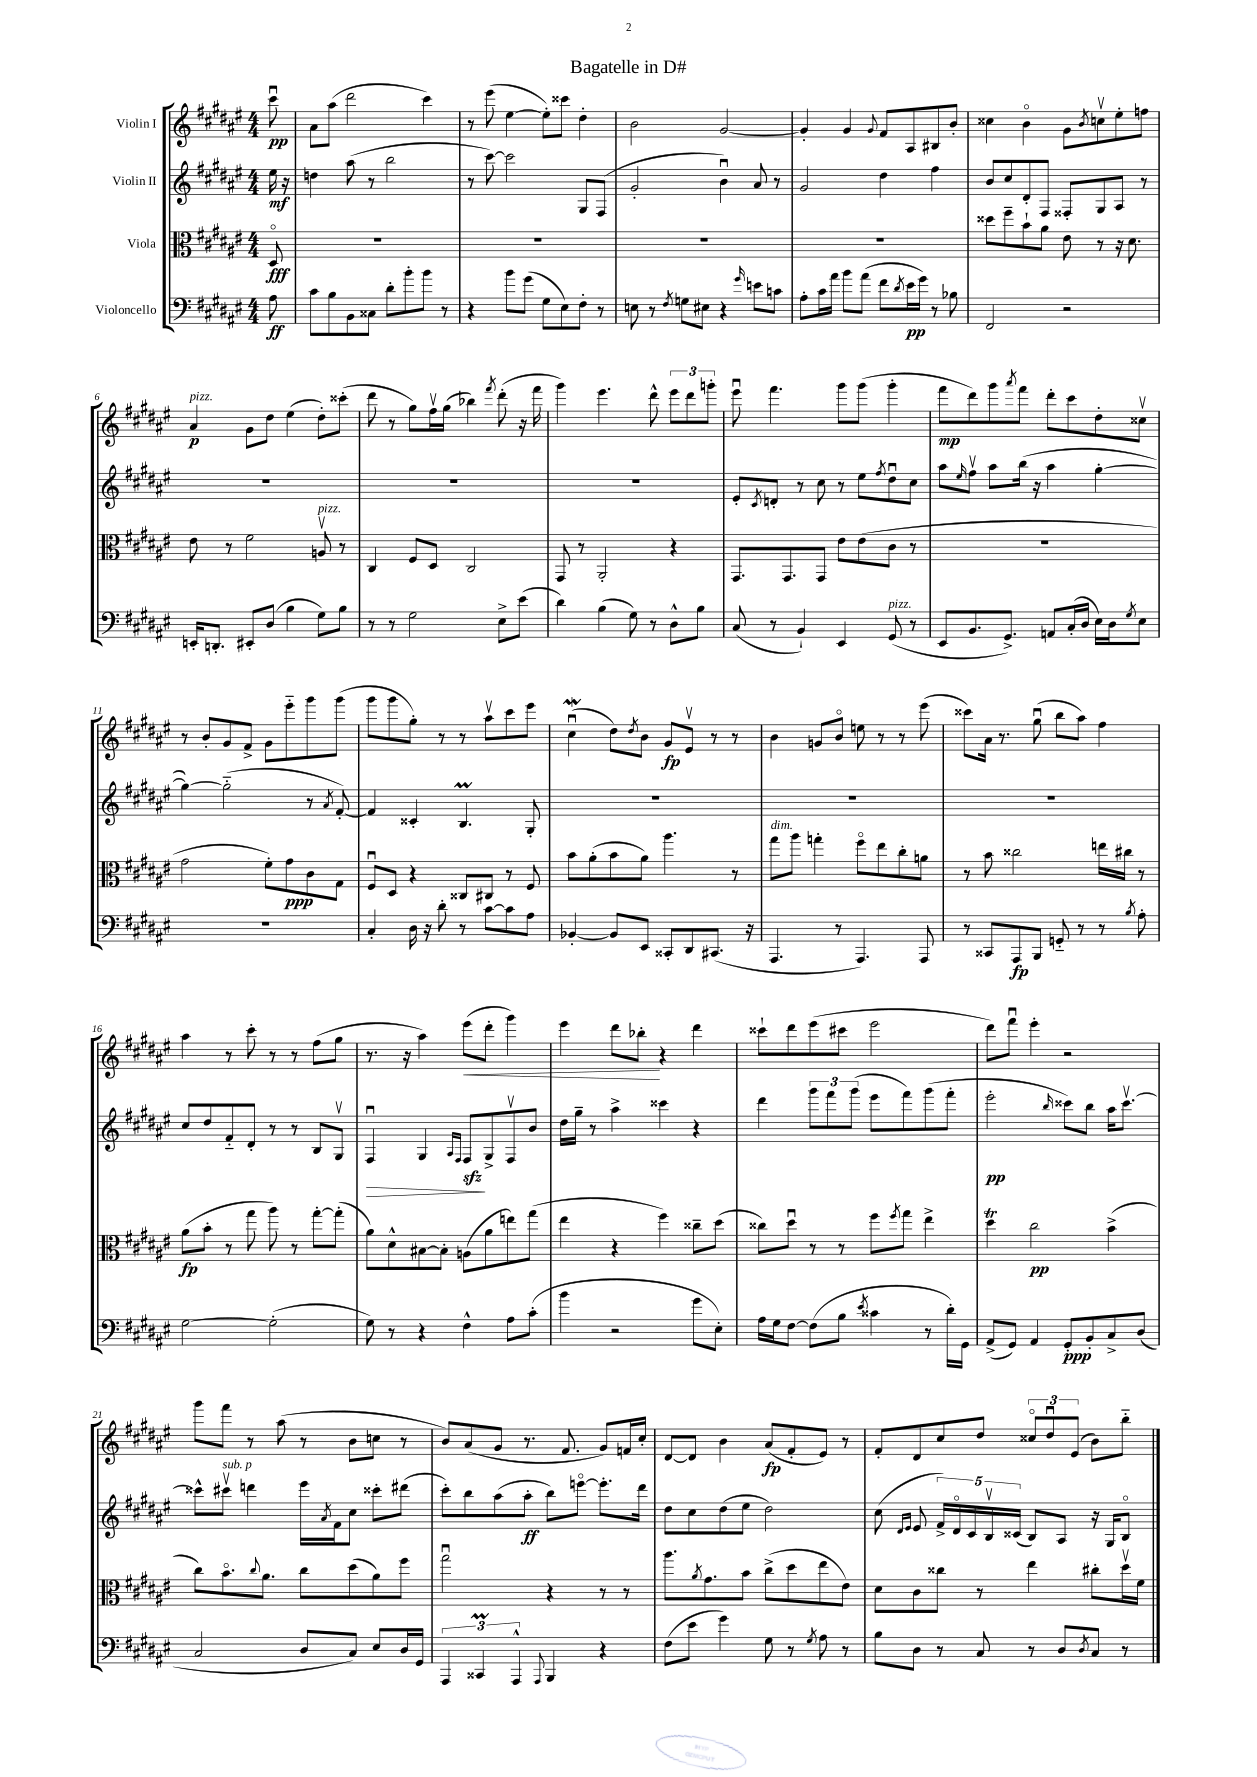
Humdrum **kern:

**kern	**kern	**kern	**kern
*staff4	*staff3	*staff2	*staff1
*clefF4	*clefC3	*clefG2	*clefG2
*k[f#c#g#d#a#e#]	*k[f#c#g#d#a#e#]	*k[f#c#g#d#a#e#]	*k[f#c#g#d#a#e#]
*M4/4	*M4/4	*M4/4	*M4/4
8A#	8D#o	16ee#	8ccc#u
.	.	16r	.
=	=	=	=
8c#	1r	4dd	8a#
8B	.	.	(8aa#
8BB	.	(8aa#	2ddd#
8C##	.	8r	.
8d#'	.	2bb	.
8b'	.	.	.
8b	.	.	4ccc#)
8r	.	.	.
=	=	=	=
4r	1r	8r	8r
.	.	[8ccc#)	(8eee#
8b	.	2ccc#]	[4ee#
(8g#	.	.	.
8G#	.	.	8ee#'])
8E#)	.	.	8ccc##
8F#'	.	8G#	4dd#'
8r	.	(8F#	.
=	=	=	=
8E	1r	2g#'	2b
8r	.	.	.
8qF#	.	.	.
8G	.	.	.
8E#	.	.	.
4r	.	4bu)	[2g#
16qqg#	.	.	.
8e	.	8a#	.
8c	.	8r	.
=	=	=	=
8A#'	1r	2g#	4g#']
16c#	.	.	.
16a#	.	.	.
8b	.	.	4g#
(8a#	.	.	.
.	.	.	8qqg#
8f#	.	4dd#	8f#
8qd#	.	.	.
16e#	.	.	8A#
16g#)	.	.	.
8r	.	4ff#	8B#
8B-	.	.	8b'
=	=	=	=
2FF#	8dd##	8b	4cc##
.	8ff#~	8cc#	.
.	8b`	8d#'	4bo
.	8a#	8F#	.
2r	8e#	8F##'	8g#
.	.	.	8qb
.	8r	8G#	8ccv
.	16r	8A#	8ee#'
.	8.d#	.	.
.	.	8r	8ff
=	=	=	=
16EE'	8e#	1r	4a#
8.DD'	.	.	.
.	8r	.	.
8EE#'	2f#	.	8g#
(8D#	.	.	8dd#
4B	.	.	(4ee#
8G#)	8Av	.	8dd#')
8B	8r	.	(8ccc##'
=	=	=	=
8r	4C#	1r	8ddd#
8r	.	.	8r
2G#	8F#	.	8gg#)
.	8D#	.	16ff#v
.	.	.	(16gg#
.	2C#	.	4bb-)
.	.	.	8qfff#
8E#^	.	.	(8ddd#'
(8e#	.	.	16r
.	.	.	16fff#
=	=	=	=
4d#)	8GG#	1r	4ggg#)
.	8r	.	.
(4B	2AA#'	.	4.eee#
8G#)	.	.	.
8r	.	.	8ddd#^^
8D#^^	4r	.	12eee#
.	.	.	12ddd#
8B	.	.	.
.	.	.	12ggg'
=	=	=	=
(8C#	8.GG#	8e#'	8eee#u
.	.	8qc#	.
8r	.	8d'	4.fff#
.	8.GG#	.	.
4BB`)	.	8r	.
.	8GG#	8cc#	.
4EE#	8e#	8r	8ggg#
.	(8e#	8ee#	(8ggg#
.	.	8qff#	.
(8GG#	8c#	8dd#u	4ggg#'
8r	8r	8cc#	.
=	=	=	=
8EE#	1r	8aa#	8fff#
.	.	16qqee#	.
8.BB	.	8ff#v	8ddd#)
.	.	8aa#	8ggg#
8.GG#^)	.	.	.
.	.	.	8qaaa#
.	.	(16bb	8fff#
.	.	16r	.
8AA	.	4aa#	8ddd#'
(16C#'	.	.	8ccc#
16D#	.	.	.
16E#)	.	[4gg#'	8dd#'
16D#	.	.	.
8qG#	.	.	.
8E#	.	.	8cc##v
=	=	=	=
1r	2g#	4gg#_)	8r
.	.	.	8b'
.	.	(2gg#'~]	8g#
.	.	.	8f#^
.	8f#')	.	8g#
.	8g#	.	8eee#'~
.	8c#	8r	8ggg#
.	.	8qa#	.
.	8G#	[8f#')	(8ggg#
=	=	=	=
4C#'	8F#u	4f#]	8ggg#
.	8D#	.	8ggg#
16D#	4r	4c##'	8gg#')
16r	.	.	.
8d#'	.	.	8r
8r	8C##	4.B	8r
[8c#	8C#	.	8aa#v
8c#]	8r	.	8ccc#
8A#	8F#	8G#'	8eee#
=	=	=	=
[4BB-'	8b	1r	(4cc#u
.	(8a#'	.	.
8BB-]	8b	.	8dd#)
.	.	.	8qdd#
8EE#	8a#)	.	8b
8CC##'	4.aa#	.	8g#
8DD#	.	.	8e#v
(8.CC#	.	.	8r
.	8r	.	8r
16r	.	.	.
=	=	=	=
4.AAA#	8gg#	1r	4b
.	8aa#	.	.
.	4gg'	.	8g
8r	.	.	8bo
4.AAA#)	8ff#o	.	8ee
.	8ee#	.	8r
.	8cc#'	.	8r
8AAA#	8a	.	(8eee#
=	=	=	=
8r	8r	1r	8ccc##)
8CC##	8b	.	16a#
.	.	.	8.r
8AAA#	2cc##	.	.
8BBB	.	.	(8gg#u
8GG'~	.	.	8bb
8r	.	.	8aa#)
8r	16ee	.	4ff#
.	16cc#	.	.
8qB	.	.	.
8A#'	8r	.	.
=	=	=	=
[2G#	(8a#	8cc#	4aa#
.	8b'	8dd#	.
.	8r	8f#'~	8r
.	8gg#	8d#'	8ccc#'
(2G#']	8aa#)	8r	8r
.	8r	8r	8r
.	[8gg#'	8B	(8ff#
.	(8gg#']	8G#v	8gg#
=	=	=	=
8G#)	8a#)	4F#u	8.r
8r	8d#^^	.	.
.	.	.	16r
4r	[8B#	4G#	4aa#)
.	8B#']	.	.
.	.	16qqA#	.
.	.	16qqF#	.
4F#^^	(8A	8F#	(8eee#
.	8a#	8G#^	8ddd#'
8A#	8ee)	8F#v	4ggg#)
(8c#'	(8gg#	8b	.
=	=	=	=
4b	4ee#	16dd#	4eee#
.	.	16gg#~	.
.	.	8r	.
2r	4r	4aa#^	8ddd#
.	.	.	8bb-'
.	4ff#)	4ccc##	4r
8g#	8cc##~	4r	4ddd#
8E#')	(8dd#	.	.
=	=	=	=
16A#	8cc##)	4ddd#	8ccc##`
16G#	.	.	.
[8F#	8dd#u	.	8ddd#
(8F#]	8r	12ggg#	(8eee#
.	.	12fff#	.
8B	8r	.	8ccc#
.	.	(12ggg#	.
8qe#	.	.	.
4c##	8ff#	8eee#	2eee#
.	8qff#	.	.
.	8gg#	8fff#)	.
8r	4ee#^	(8ggg#	.
16d#')	.	8fff#'	.
16GG#	.	.	.
=	=	=	=
(8AA#^	4dd#	2eee#'	8ddd#)
8GG#)	.	.	8fff#u
4AA#	2cc#	.	4eee#'
.	.	16qqbb	.
8GG#'	.	8ccc##)	2r
8BB'	.	8bb	.
8C#^	(4b^	16aa#	.
.	.	[8.ccc##v	.
(8D#	.	.	.
=	=	=	=
2C#	8cc#)	8ccc##^^]	8ggg#
.	8.bo	8ccc#v	8fff#
.	.	4ddd	8r
.	8qqcc#	.	.
.	8.a#	.	.
.	.	.	(8aa#
8D#	8cc#	16eee#	8r
.	.	8qa#	.
.	.	16f#	.
8C#)	(8dd#	8cc#	8b
8E#	8a#)	8ccc##'	8cc
16D#	8ff#	(8ddd#	8r
16GG#	.	.	.
=	=	=	=
6AAA#	2gg#u	8ccc#')	8b)
.	.	8bb	(8a#
6CC##	.	.	.
.	.	(8aa#	8g#
6AAA#^^	.	.	.
.	.	8aa#'	8.r
8qqAAA#	.	.	.
4BBB	4r	8bb)	.
.	.	.	8.f#
.	.	[8eeeo	.
4r	8r	8.eee']	8g#)
.	8r	.	16f
.	.	16ddd#	16cc#'
=	=	=	=
(8F#	8.aa#	8dd#	[8d#
8e#	.	8cc#	8d#]
.	8qa#	.	.
.	8.g#	.	.
4g#)	.	(8dd#	4b
.	8b	8ee#	.
8G#	(8cc#^	2dd#)	(8a#
8r	8dd#	.	8f#'
8qG#	.	.	.
8A#	8ee#	.	8e#)
8r	8e#)	.	8r
=	=	=	=
8B	8d#	(8cc#	8f#'
.	.	16qqd#	.
.	.	16qqe#	.
8D#	8c#	8e#	8d#
8r	8cc##	20f#^)	8cc#
.	.	20d#o	.
.	.	20c#	.
8C#	8r	.	8dd#
.	.	20Bv	.
.	.	(20c##	.
8r	4ee#	8B)	12cc##o
.	.	.	12dd#u
8D#	.	8A#	.
.	.	.	(12e#
8qD#	.	.	.
8C#	8cc#'	16r	8b)
.	.	16G#	.
8r	16dd#v	8Bo	8bb'~
.	16f#	.	.
==	==	==	==
*-	*-	*-	*-
